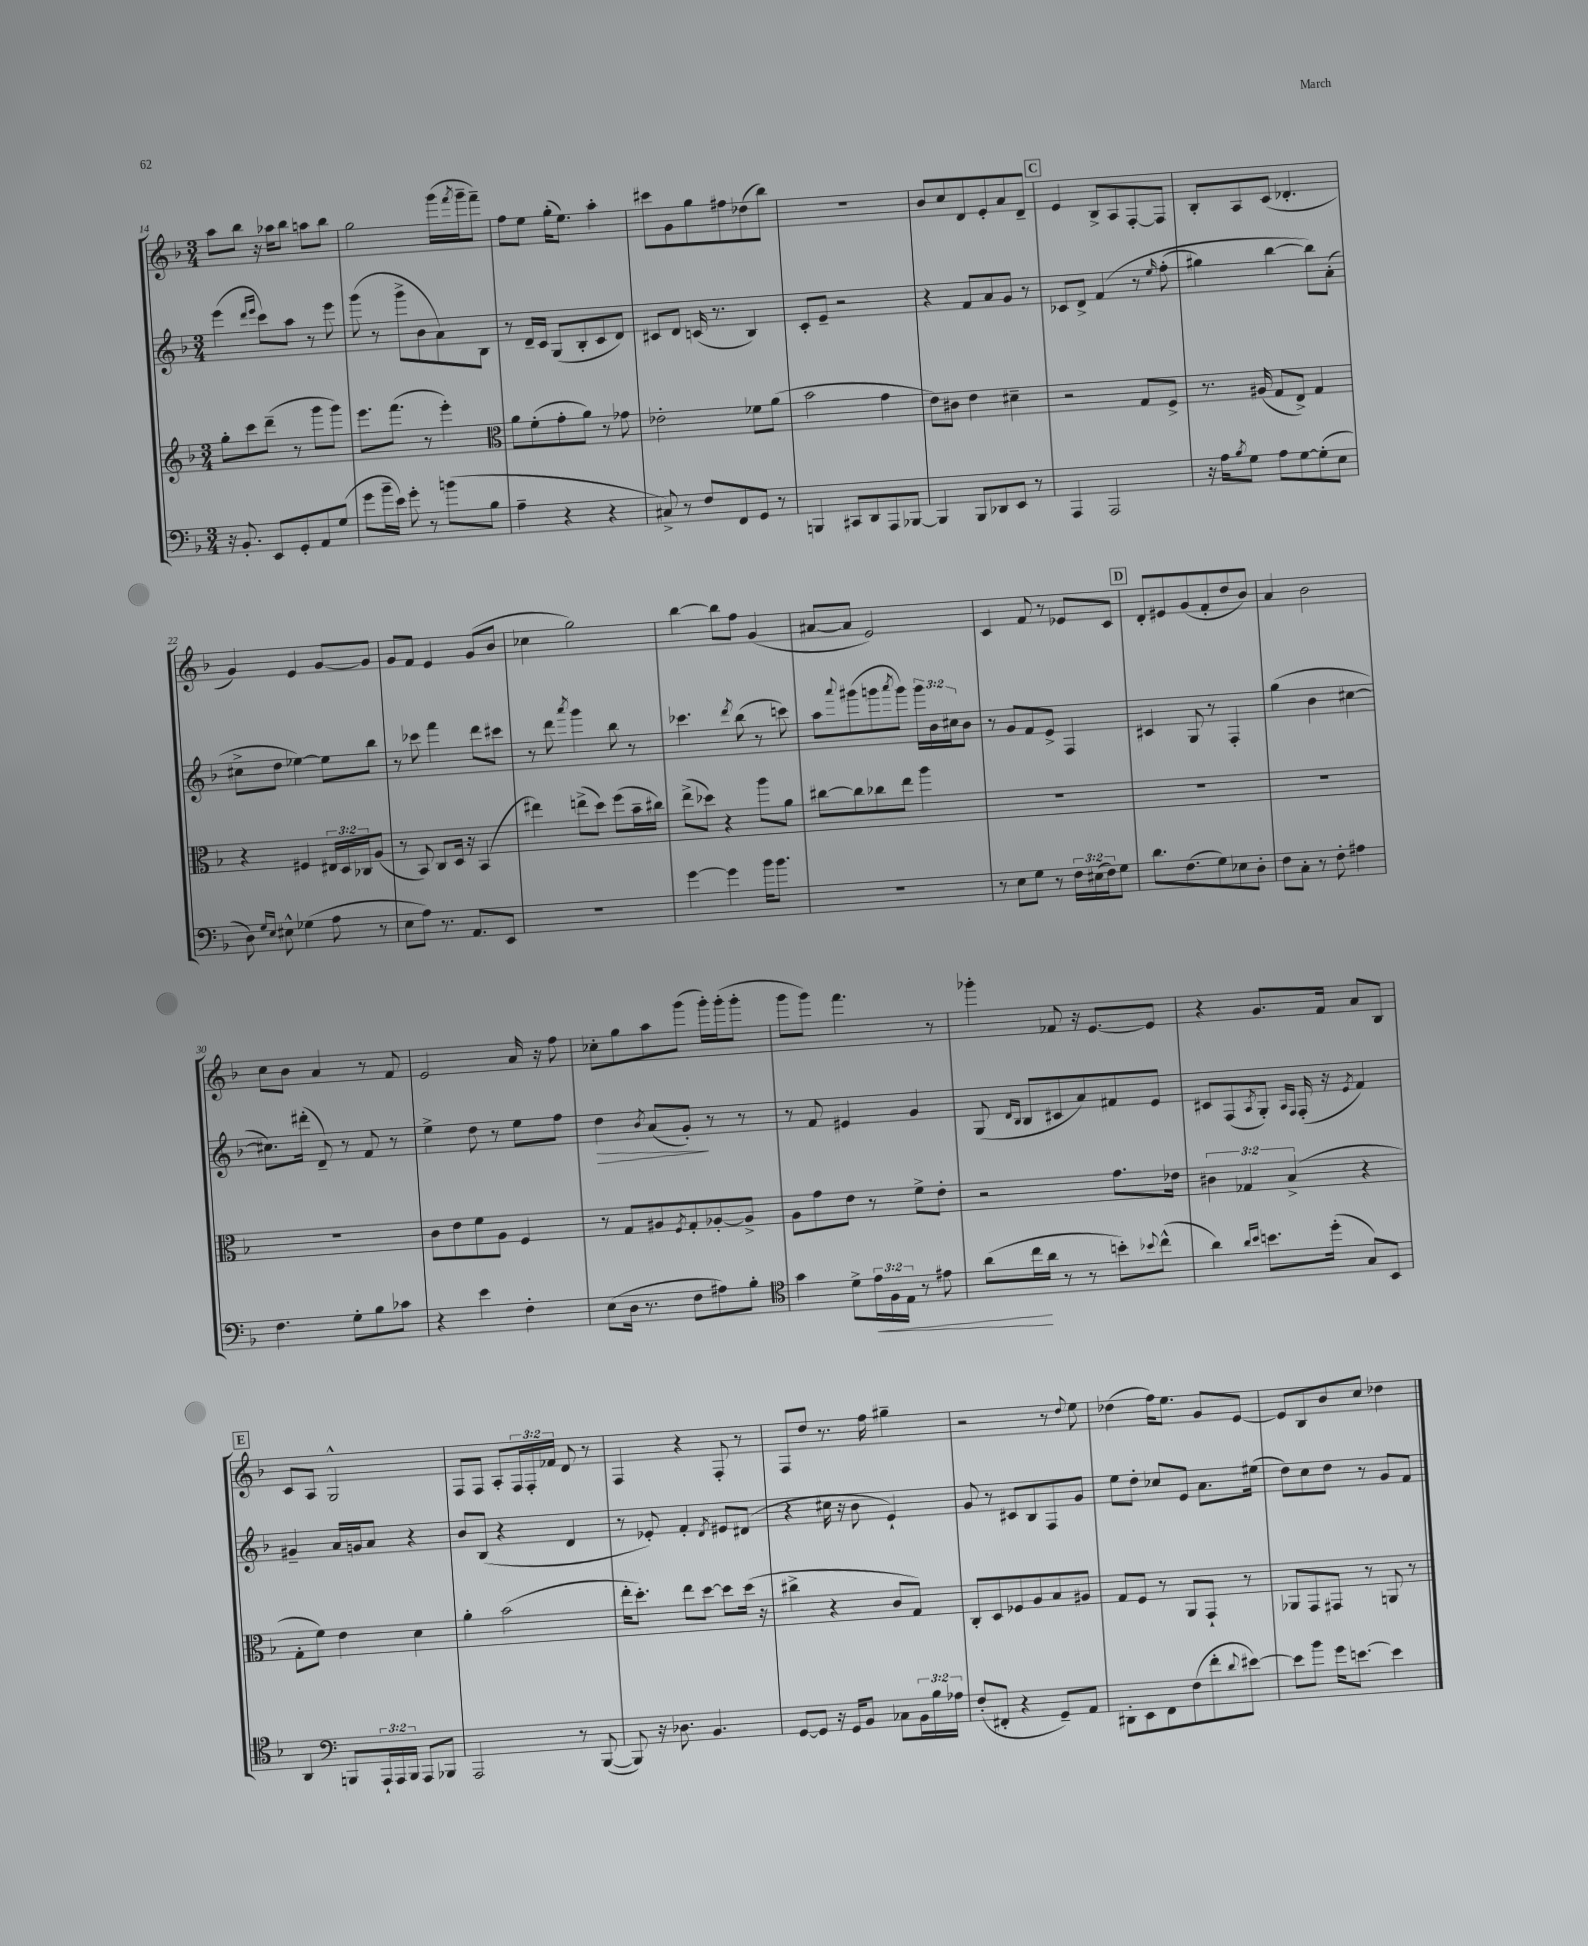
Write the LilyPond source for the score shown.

<<
\new StaffGroup <<
\new Staff = "s0" {
    \clef treble \key f \major \numericTimeSignature \time 3/4 \override Staff.TupletNumber.text = #tuplet-number::calc-fraction-text
    a''8 bes''8 r16 aes''16 bes''8 a''8 bes''8 |
    g''2 g'''16( \acciaccatura { f'''8 } g'''16-- f'''8--) |
    f''8 e''8 g''16-.( e''8.) a''4-. |
    cis'''8 g'8 g''8 fis''8 des''8( bes''8) |
    R2. |
    bes'8 c''8 d'8 e'8-. a'8 d'8-- |
    \mark \markup { \box "C" } e'4 bes8-> a8 f8~-. f8 |
    bes8-. a8 c'8( des'4.-. |
    g'4) e'4 g'8~ g'8 |
    g'8 f'8 e'4 g'8( bes'8 |
    ces''4 g''2) |
    bes''4~ bes''8 f''8 g'4( |
    ais'8~ ais'8 e'2) |
    c'4 f'8 r8 ees'8 c'8 |
    \mark \markup { \box "D" } d'8-. eis'8 g'8( f'8-. d''8 bes'8) |
    a'4 bes'2 |
    c''8 bes'8 a'4 r8 f'8 |
    e'2 a'16 r16 f''8 |
    ces''8-. g''8 a''8 g'''8( g'''16-.) g'''16-.( g'''8-. |
    g'''8 g'''8) f'''4. r8 |
    ges'''4-. fes'8 r16 e'8.~ e'8 |
    r4 g'8. f'16 a'8 bes8 |
    \mark \markup { \box "E" } c'8 a8 g2-^ |
    f8 f8 a8-. \tuplet 3/2 { f16 f16-. fes'16 } d'8 r8 |
    f4 r4 f8-. r8 |
    f8 d''8 r8. f''16 gis''4-- |
    r2 r8 \appoggiatura { d''8 } e''8 |
    des''4( f''16) e''8. g'8 e'8~ |
    e'8 bes8 bes'8 c''8 des''4 \bar "|." |
}
\new Staff = "s1" {
    \clef treble \key f \major \numericTimeSignature \time 3/4 \override Staff.TupletNumber.text = #tuplet-number::calc-fraction-text
    e'''4( \grace { d'''16 e'''16 } c'''8) a''8 r8 e'''8 |
    g'''8( r8 g'''8-> bes'8 a'8) bes8 |
    r8 d'16-- c'16 g8( bes8-. c'8 d'8) |
    cis'8 d'8 c'16( r8. bes4) |
    c'8-. e'8-- r2 |
    r4 f'8 a'8 g'8 r8 |
    \mark \markup { \box "C" } ces'8 d'8-> f'4\( r8 \grace { e''16 } f''8-.( |
    gis''4) bes''4~ bes''8\) a'8-.( |
    cis''8-> d''8 ees''4~) ees''8 bes''8 |
    r8 ces'''8 f'''4 d'''8 cis'''8 |
    r8 d'''8 \acciaccatura { a'''8 } g'''4 bes''8 r8 |
    ces'''4. \acciaccatura { d'''8 } bes''8( r8 c'''8) |
    a''8 \appoggiatura { a'''8 } gis'''8( g'''8 \acciaccatura { a'''8 } g'''8) \tuplet 3/2 { g'''16 bes'16 cis''16 } bes'8 |
    r8 g'8 f'8 e'8-> f4 |
    \mark \markup { \box "D" } cis'4 g8 r8 f4-. |
    g''4( bes'4 cis''4~ |
    cis''8.) dis'''16-.( d'8--) r8 f'8 r8 |
    e''4-> d''8 r8 e''8 f''8 |
    d''4\> \acciaccatura { bes'8 } a'8( g'8-.\!) r8 r8 |
    r8 f'8 eis'4 g'4 |
    g8( \grace { d'16 bes16 } bes8 cis'8 a'8) fis'8 e'8 |
    cis'8 f8( \acciaccatura { a8 } g8-.) \grace { a16 f16 } f16-.( r16 \acciaccatura { e'8 } f'4) |
    \mark \markup { \box "E" } gis'4-- a'16 g'16 a'8 r4 |
    bes'8 bes8( r4 d'4 |
    r8 ees'8-.) f'4-. \acciaccatura { d'8 } eis'8 dis'8( |
    r4 cis''16 r16 bes'8 e'4-!) |
    g'8 r8 cis'8 bes8 f8 g'8 |
    e''8 d''8-. ces''8 e'8 a'8. eis''16( |
    d''8) c''8 d''8 r8 g'8 f'8 \bar "|." |
}
\new Staff = "s2" {
    \clef treble \key f \major \numericTimeSignature \time 3/4 \override Staff.TupletNumber.text = #tuplet-number::calc-fraction-text
    g''8-. c'''8 d'''8--( r8 g'''8 g'''8) |
    e'''8. f'''8.( r8 e'''4-.) |
    \clef alto a'8 f'8-.( g'8-. a'8) r8 ges'8 |
    ees'2-. fes'8 a'8( |
    bes'2 g'4 |
    e'8) cis'8 e'4 dis'4-- |
    \mark \markup { \box "C" } r2 g8 f8-> |
    r8. ais16( g8 e8->) g4 |
    r4 fis4 \tuplet 3/2 { eis16 d16 ces16 } a8( |
    r8 bes,8) c8 d16 r16 bes,4( |
    eis''4) e''8->( d''8) f''8( bes'16-- cis''16) |
    e''8->( des''8) r4 a''8 a'8 |
    cis''8~ cis''8 ces''8 e''8 a''4 |
    R2. |
    \mark \markup { \box "D" } R2. |
    R2. |
    R2. |
    c'8 e'8 f'8 a8 f4 |
    r8 g8 ais8 \acciaccatura { f8 } g8-. aes8~-. aes8-> |
    a8 g'8 e'8 r8 f'8-> e'8-. |
    r2 g'8. ees'16 |
    \tuplet 3/2 { cis'4 ges4 bes4->( } r4 |
    \mark \markup { \box "E" } g8-. f'8) e'4 d'4 |
    a'4-. bes'2( |
    e''16-. d''8.-.) e''8 d''8~ d''8 d''16( r16 |
    cis''4-> r4 c'8 g8) |
    c8-. d8 fes8 a8 bes8 ais8 |
    g8 f8 r8 a,8 g,8-! r8 |
    aes,8 g,8 gis,8 r8 a,8 r8 \bar "|." |
}
\new Staff = "s3" {
    \clef bass \key f \major \numericTimeSignature \time 3/4 \override Staff.TupletNumber.text = #tuplet-number::calc-fraction-text
    r16 bes,8.-. e,8 g,8-. a,8 g8( |
    g'8 bes'16-- e'16) g'8-. r8 b'8( bes8 |
    a4-- r4 r4 |
    cis8->) r8 f8 f,8 g,8 r8 |
    b,,4 cis,8 d,8 a,,8 bes,,8~ |
    bes,,4 bes,,8 des,8 e,8 r8 |
    \mark \markup { \box "C" } a,,4 a,,2 |
    r16 a16 \acciaccatura { bes8 } g8 a8 g8~ g8-.( e8 |
    d8) \grace { g16 e16 } eis8-^ ges4( a8 r8 |
    e8 a8) r8. a,8. e,8 |
    R2. |
    g'4~ g'4 bes'16 bes'8. |
    R2. |
    r8 e8 g8 r8 \tuplet 3/2 { f16 eis16( f16) } g8 |
    \mark \markup { \box "D" } d'8. f8.( g8) ees8 d8-. |
    f8 c8-. r8 f8-. ais4 |
    f4. g8-. bes8 ces'8 |
    r4 e'4 f4-. |
    e8( d16 r8. f8 ais8) bes8-. |
    \clef tenor g'4 d'8-> \tuplet 3/2 { e'16\< f16 e16 } r8 eis'8 |
    a'8( c''16\! a'16 r8 r8 b'8-.) \appoggiatura { bes'8 } c''8-^( |
    a'4) \grace { a'16 bes'16 } b'8. d''16-.( g8) bes,8 |
    \mark \markup { \box "E" } a,4 \clef bass b,,8 \tuplet 3/2 { a,,16-! a,,16 b,,16 } a,,8 bes,,8 |
    a,,2 r8 bes,,8~( |
    bes,,8) r16 des8. bes,4. |
    g,8~ g,8 r16 g,16 bes,8 ces8 \tuplet 3/2 { bes,16 bes16 aes16 } |
    f8-.( fis,8-. r4 g,8--) a,8 |
    dis,8-. e,8 f,8 f8( f'8-. \appoggiatura { d'8 } eis'8~) |
    eis'8 bes'8 g'16 e'8.~ e'4 \bar "|." |
}
>>
>>
\layout { \context { \Score currentBarNumber = #14 } }
